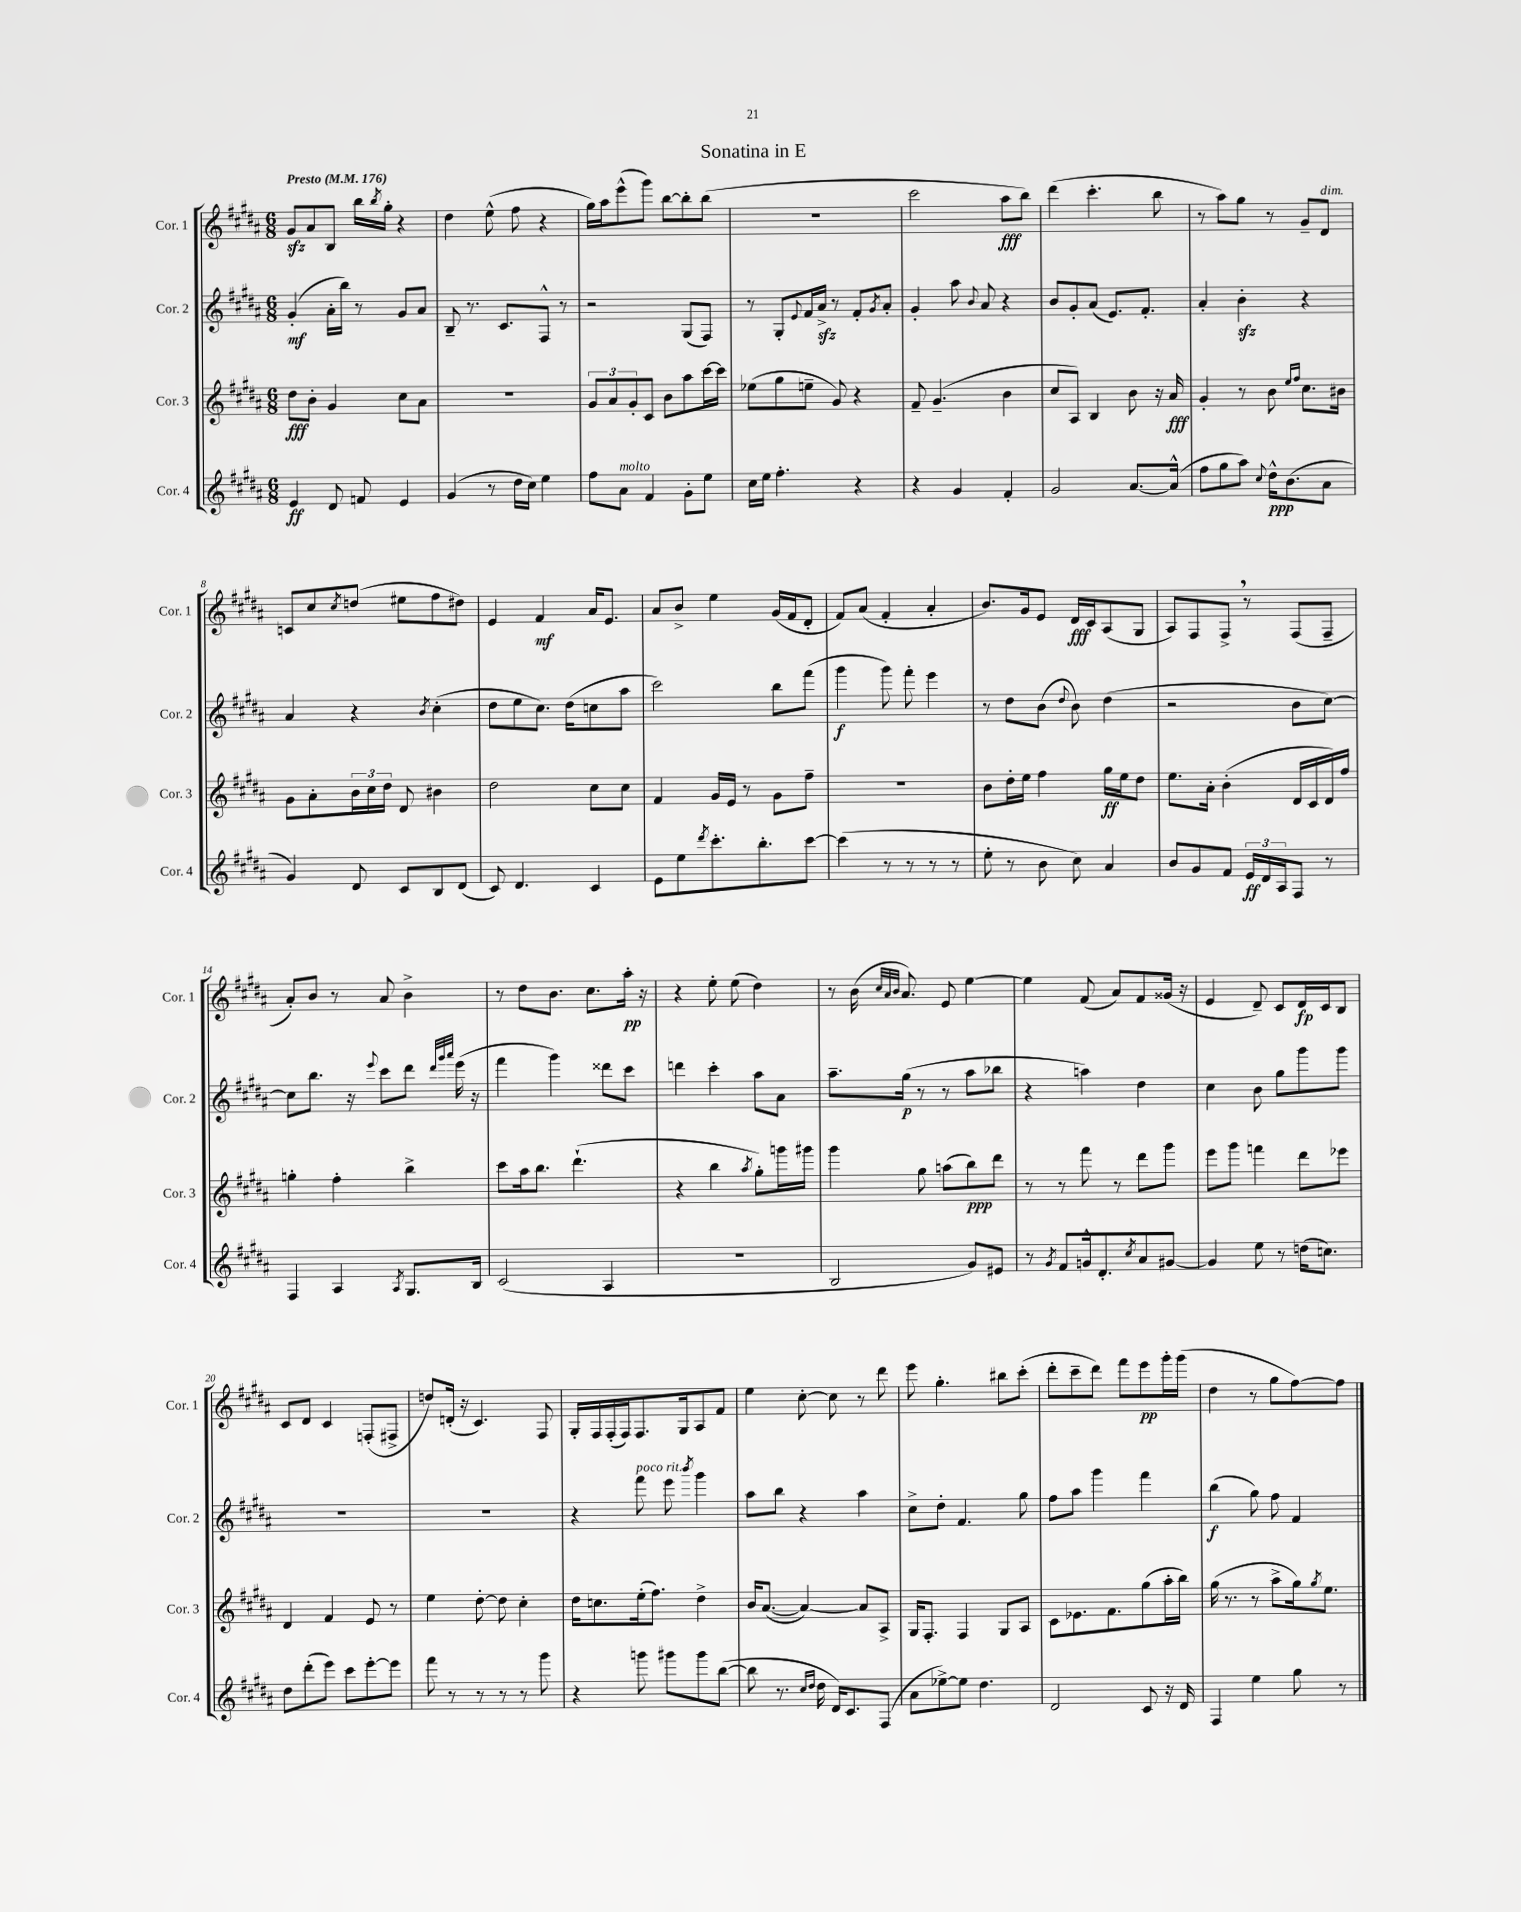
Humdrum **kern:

**kern	**kern	**kern	**kern
*staff4	*staff3	*staff2	*staff1
*clefG2	*clefG2	*clefG2	*clefG2
*k[f#c#g#d#a#]	*k[f#c#g#d#a#]	*k[f#c#g#d#a#]	*k[f#c#g#d#a#]
*M6/8	*M6/8	*M6/8	*M6/8
*MM176	*MM176	*MM176	*MM176
4e/	8dd#\L	(4g#'/	8g#/L
.	8b'\J	.	8a#/
8d#/	4g#/	16a#'\LL	8B/J
.	.	16bb\JJ)	.
8f/	.	8r	16bb\LL
.	.	.	8qbb/
.	.	.	16gg#'\JJ
4e/	8cc#\L	8g#/L	4r
.	8a#\J	8a#/J	.
=	=	=	=
(4g#/	2.r	8B~/	4dd#\
.	.	8.r	.
8r	.	.	(8ee^^\
.	.	8.c#/L	.
16dd#\LL	.	.	8ff#\
16cc#\JJ)	.	.	.
4ee\	.	8F#^^/J	4r
.	.	8r	.
=	=	=	=
8ff#\L	12g#/L	2r	16gg#\LL)
.	.	.	16aa#\J
.	12a#/	.	.
8a#\J	.	.	(8eee^^\
.	12g#'/	.	.
4f#/	8c#/J	.	8ggg#\J)
.	8b\L	.	[8bb\L
8g#'\L	8aa#\	(8G#/L	8bb'\]
8ee\J	[16ccc#\L	8F#/J)	(8bb\J
.	16ccc#\]JJ	.	.
=	=	=	=
16cc#\LL	(8ee-\L	8r	2.r
16ee\JJ	.	.	.
4.ff#'\	8gg#\	8G#'/L	.
.	.	8qqe/	.
.	8ee~\J	16f#/L	.
.	.	16a#^/JJ	.
.	8g#/)	8r	.
4r	4r	8f#'/L	.
.	.	8qg#/	.
.	.	8a#'/J	.
=	=	=	=
4r	8f#~/	4g#'/	2ccc#\
.	(4.g#~/	.	.
4g#/	.	8aa#\	.
.	.	8qqb/	.
.	.	8a#/	.
4f#'/	4b\	4r	8aa#\L
.	.	.	8bb\J)
=	=	=	=
2g#/	8cc#/L	8b/L	(4ddd#\
.	8A#/J)	8g#'/	.
.	4B/	(8a#/J	4.ccc#'\
.	.	8.e/L)	.
[8.a#/L	8b\	.	.
.	.	8.f#'/J	.
.	16r	.	8bb\
(16a#^^/]Jk	16a#/	.	.
=	=	=	=
8ff#\L	4g#'/	4a#'/	8r
8gg#\	.	.	8aa#\L)
8aa#\J)	8r	4b'\	8gg#\J
8qqcc#/	.	.	.
16dd#^^\LK	8b\	.	8r
(8.b\	.	.	.
.	16qqee/LL	.	.
.	16qqff#/JJ	.	.
.	8.cc#\L	4r	8g#~/L
8a#\J	.	.	8d#/J
.	16b#\Jk	.	.
=	=	=	=
4g#/)	8g#\L	4a#/	8c/L
.	8a#'\	.	8cc#/
.	.	.	8qcc#/
8d#/	24b\L	4r	(8dd/J
.	24cc#\	.	.
.	24dd#\JJ	.	.
8c#/L	8d#/	.	8ee#\L
.	.	8qb/	.
8B/	4b#\	(4cc#'\	8ff#\
(8d#/J	.	.	8dd#\J)
=	=	=	=
8c#/)	2dd#\	8dd#\L	4e/
4.d#/	.	8ee\	.
.	.	8.cc#\J)	4f#/
.	.	(16dd#\LK	.
4c#/	8cc#\L	8cc\	16a#/LK
.	.	.	8.e/J
.	8cc#\J	8aa#\J	.
=	=	=	=
8e\L	4f#/	2ccc#\)	8a#/L
8ee\	.	.	8b^/J
8qddd#/	.	.	.
8.ccc#'\	16g#/LL	.	4ee\
.	16e/JJ	.	.
.	8r	.	.
8.bb'\	.	.	.
.	8g#\L	8bb\L	(16g#/LL
.	.	.	16f#/J
[8ccc#\J	8ff#~\J	(8fff#\J	8d#'/J
=	=	=	=
(4ccc#\]	2.r	4ggg#\	8f#/L)
.	.	.	(8a#/J
8r	.	8ggg#\)	4f#'/
8r	.	8fff#'\	.
8r	.	4eee\	4a#'/
8r	.	.	.
=	=	=	=
8ee'\	8b\L	8r	8.b/L)
8r	16dd#'\L	8dd#\L	.
.	16ee\JJ	.	16g#/k
8b\	4ff#\	(8b\J	8e/J
.	.	8qqdd#/	.
8cc#\)	.	8b\)	16d#/LL
.	.	.	16c#/J
4a#/	16gg#\LL	(4dd#\	(8A#/
.	16ee\J	.	.
.	8dd#\J	.	8G#/J
=	=	=	=
8b/L	8.ee\L	2r	8A#/L)
8g#/	.	.	8F#/
.	16a#'\Jk	.	.
8f#/J	(4b'\	.	8F#^/J
24e/LL	.	.	8r
24d#/	.	.	.
24A#/J	.	.	.
8F#/J	16d#/LL	8b\L	(8F#/L
.	16c#/	.	.
8r	16d#/)	[8cc#\J)	8F#~/J
.	16ff#/JJ	.	.
=	=	=	=
4F#/	4gg'\	8cc#\]L	8a#'/L)
.	.	8.bb\J	8b/J
4A#/	4ff#'\	.	8r
.	.	16r	.
.	.	8qqeee/	.
.	.	8ccc#\L	8a#/
8qA#/	.	.	.
8.G#/L	4bb^\	8ddd#\J	4b^\
.	.	32qqddd#/LLL	.
.	.	32qqggg#/	.
.	.	32qqaaa#/JJJ	.
.	.	(16eee\	.
16B/Jk	.	16r	.
=	=	=	=
(2c#/	8ccc#\L	4fff#\	8r
.	16aa#\k	.	8dd#\L
.	8.bb\J	.	.
.	.	4ggg#\)	8.b\J
.	(4.ddd#`\	.	.
.	.	.	8.cc#\L
4A#/	.	8ddd##\L	.
.	.	8ccc#\J	16aa#'\Jk
.	.	.	16r
=	=	=	=
2.r	4r	4ddd\	4r
.	4bb\	4ccc#'\	8ee'\
.	.	.	(8ee\
.	8qaa#/	.	.
.	8gg#'\L)	8aa#\L	4dd#\)
.	16ggg\L	8a#\J	.
.	16ggg#\JJ	.	.
=	=	=	=
2B/	4ggg#\	8.aa#~\L	8r
.	.	.	(16b\
.	.	.	32qqcc#/LLL
.	.	.	32qqa#/
.	.	.	32qqb/JJJ
.	.	(16gg#\Jk	8.a#/)
.	8gg#\	8r	.
.	(8aa\L	8r	8e/
8g#/L)	8bb\)	8aa#\L	[4ee\
8e#/J	8ddd#\J	8bb-\J	.
=	=	=	=
8r	8r	4r	4ee\]
8qg#/	.	.	.
8f#/L	8r	.	.
16g^^/k	8fff#\	4aa\)	(8f#/
8.d#'/	.	.	.
.	8r	.	8a#/L)
8qcc#/	.	.	.
8a#/	8ddd#\L	4dd#\	8f#/
[8g#/J	8ggg#\J	.	(16g##/Jk
.	.	.	16r
=	=	=	=
4g#/]	8eee\L	4cc#\	4e/
.	8ggg#\J	.	.
8ee\	4fff\	8b\	8d#~/)
8r	.	8gg#\L	8c#/L
(16dd\LK	8ddd#\L	8ggg#\	16d#/L
8.cc\J)	.	.	16c#/J
.	8eee-\J	8ggg#\J	8B/J
=	=	=	=
8dd#\L	4d#/	2.r	8c#/L
(8ddd#'\	.	.	8d#/J
8eee\J)	4f#/	.	4c#/
8ccc#\L	.	.	.
[8eee'\	8e/	.	(8F'/L
8eee\]J	8r	.	8F#^/J
=	=	=	=
8fff#\	4ee\	2.r	8dd/L)
8r	.	.	(16d'/Jk
.	.	.	16r
8r	[8dd#'\	.	4.c#/)
8r	8dd#\]	.	.
8r	4cc#'\	.	.
8ggg#\	.	.	8F#/
=	=	=	=
4r	16dd#\LK	4r	16G#'/LL
.	8.cc\	.	16F#/
.	.	.	(16F#'/
.	.	.	16F#/J)
8ggg\	(16ee'\k	8fff#\	8.F#/
.	8.ff#\J)	.	.
8ggg#\L	.	8eee\	.
.	.	.	16G#/k
.	.	8qbbb/	.
8ggg#\	4dd#^\	4ggg#\	8A#/
([8bb\J	.	.	8f#/J
=	=	=	=
8bb\]	16b/LK	8aa#\L	4ee\
.	([8.a#/J	.	.
8.r	.	8bb\J	.
.	4a#/_)	4r	[8cc#'\
16qqcc#/LL	.	.	.
16qqdd#/JJ	.	.	.
16dd#\	.	.	.
16d#/LK)	.	.	8cc#\]
8.c#/	.	.	.
.	8a#/]L	4aa#\	8r
(8F#/J	8A#^/J	.	8ddd#\
=	=	=	=
8a#\L	16G#/LK	8cc#^\L	8eee\
.	8.F#'/J	.	.
[8ee-^\)	.	8dd#'\J	4.gg#'\
8ee-\]J	4F#/	4.f#/	.
4.dd#\	.	.	.
.	8G#/L	.	8bb#\L
.	8A#/J	8gg#\	(8ccc#'\J
=	=	=	=
2d#/	8c#\L	8ff#\L	8ddd#'\L
.	8.e-\	8aa#\J	8ccc#~\
.	.	4ggg#\	8ddd#\J)
.	8.f#\	.	.
.	.	.	8fff#\L
8c#/	(8gg#\	4fff#\	8eee\
16r	16aa#'\L	.	16ggg#'\L
16d#/	16bb\JJ)	.	(16ggg#\JJ
=	=	=	=
4F#/	(16gg#\	(4bb\	4dd#\
.	8.r	.	.
4ee\	8r	8gg#\)	8r
.	8aa#^\L	8ff#\	8gg#\L
8gg#\	16gg#\k)	4f#/	[8ff#\)
.	8qgg#/	.	.
.	8.ee\J	.	.
8r	.	.	8ff#\]J
==	==	==	==
*-	*-	*-	*-
